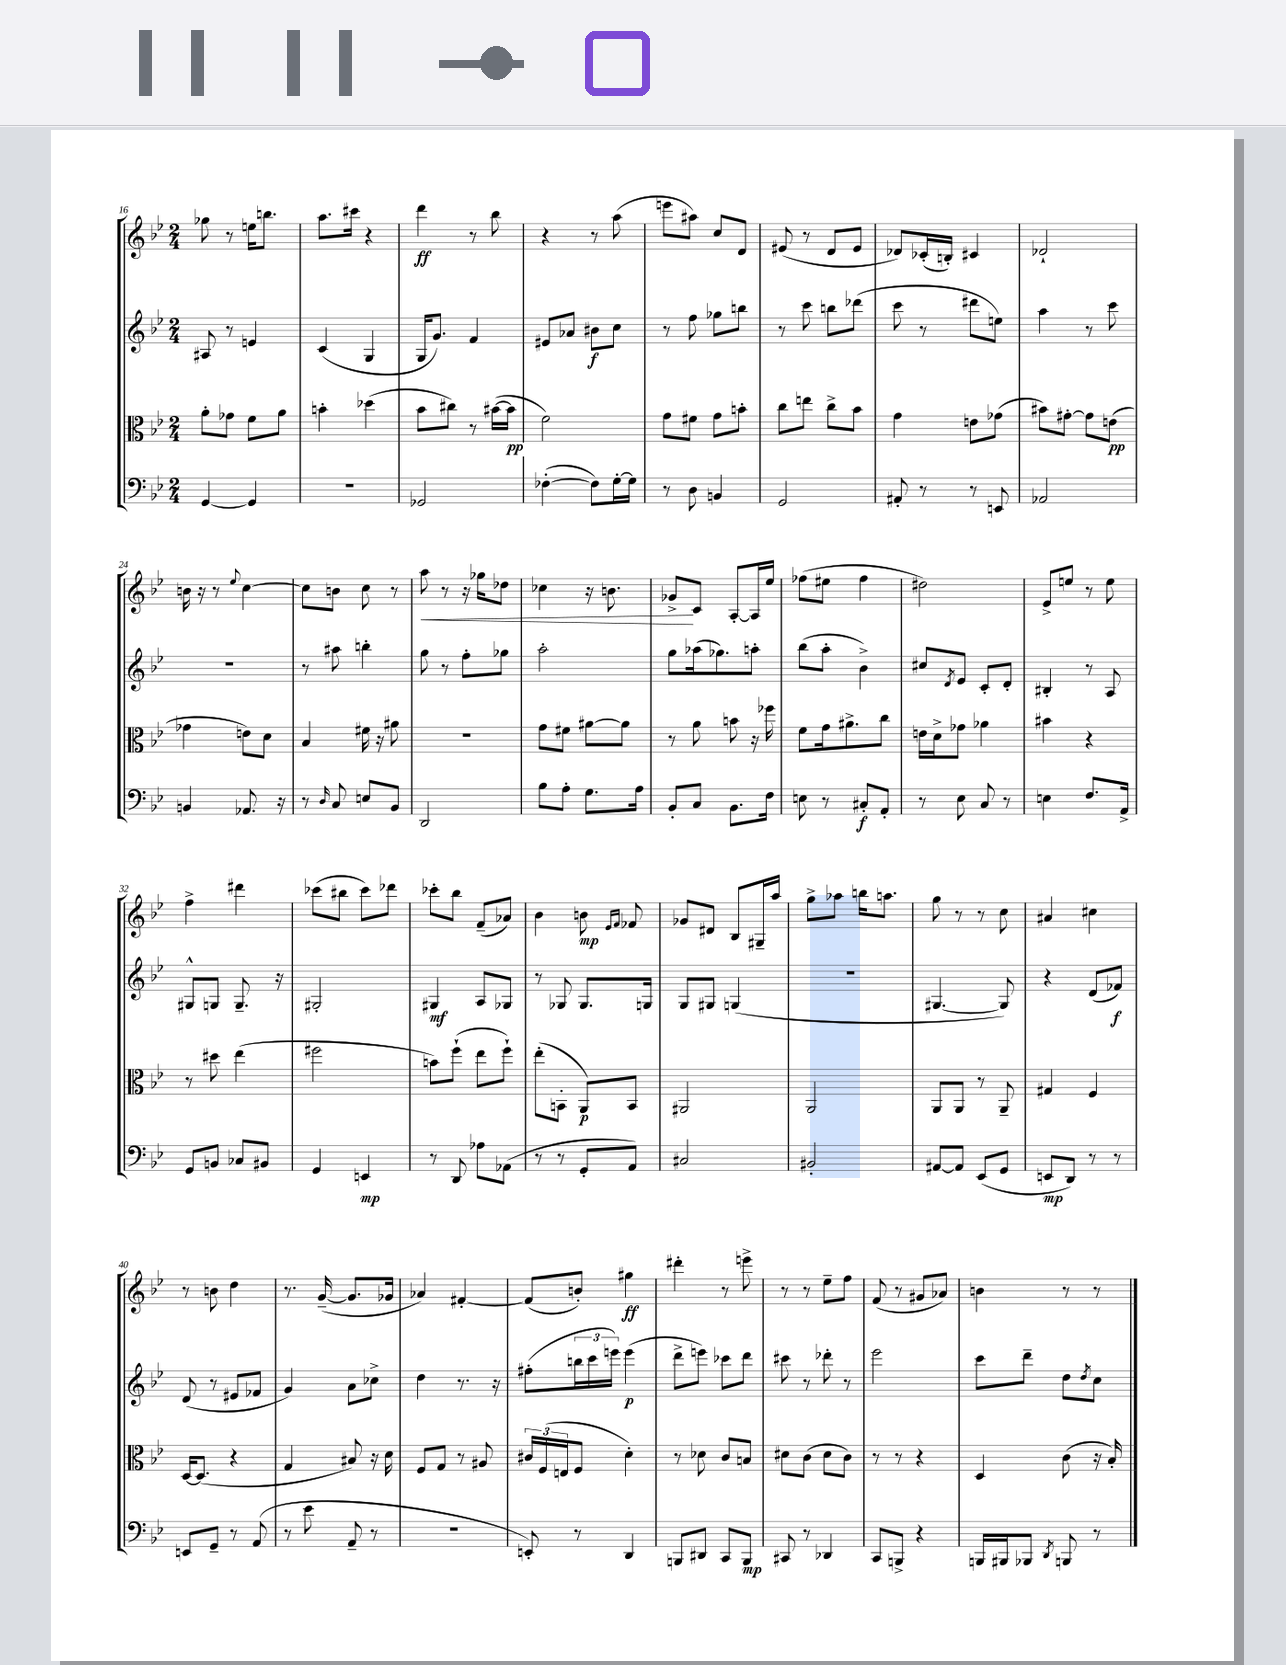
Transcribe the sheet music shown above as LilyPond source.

<<
\new StaffGroup <<
\new Staff = "s0" {
    \clef treble \key bes \major \numericTimeSignature \time 2/4
    ges''8 r8 e''16 b''8. |
    a''8. cis'''16 r4 |
    d'''4\ff r8 bes''8 |
    r4 r8 a''8( |
    e'''8 ais''8) c''8 d'8 |
    eis'8( r8 d'8 eis'8 |
    des'8) ces'16-.( b16-.) cis'4 |
    des'2-! |
    b'16 r16 r8 \appoggiatura { ees''8 } c''4~ |
    c''8 b'8 c''8 r8 |
    a''8\< r8 r16 ges''16 des''8 |
    ces''4 r16 b'8. |
    ges'8->\! c'8 a8~-. a16 ees''16 |
    fes''8( eis''8 fes''4 |
    dis''2) |
    ees'8-> e''8 r8 e''8 |
    f''4-> dis'''4 |
    ces'''8( bis''8 ces'''8) des'''8 |
    ces'''8-. bes''8 f'8--( aes'8) |
    bes'4 b'8\mp \grace { ees'16 f'16 } fes'8 |
    ges'8 dis'8 bes8 gis16-- a''16 |
    g''8-> aes''8 b''16 a''8. |
    g''8 r8 r8 c''8 |
    ais'4 cis''4 |
    r8 b'8 d''4 |
    r8. g'16~--( g'8. ges'16 |
    aes'4) fis'4~-. |
    fis'8( b'8-.) gis''4\ff |
    dis'''4-. r8 e'''8-> |
    r8 r8 ees''8-- f''8 |
    f'8( r8 gis'8 aes'8) |
    b'4 r8 r8 \bar "|." |
}
\new Staff = "s1" {
    \clef treble \key bes \major \numericTimeSignature \time 2/4
    ais8 r8 e'4 |
    c'4( g4 |
    g16 g'8.) f'4 |
    eis'8 aes'8 bis'8\f c''8 |
    r8 f''8 ges''8 b''8 |
    r8 c'''8 b''8 des'''8( |
    c'''8 r8 dis'''8 e''8) |
    a''4 r8 c'''8 |
    r2 |
    r8 ais''8 b''4-. |
    g''8 r8 f''8-. ges''8 |
    a''2-. |
    g''8 aes''16( ges''8.) a''8-. |
    bes''8( a''8-. bes'4->) |
    cis''8 \acciaccatura { d'8 } ees'8 c'8-. d'8-. |
    bis4-. r8 a8 |
    gis8-^ g8 g8.-- r16 |
    gis2-. |
    gis4\mf a8 ges8 |
    r8 ges8 ges8. g16 |
    g8 gis8 g4( |
    r2 |
    gis4.~ gis8) |
    r4 d'8( fes'8\f) |
    d'8( r8 eis'8 fes'8 |
    g'4) a'8 ces''8-> |
    d''4 r8. r16 |
    fis''8-.( \tuplet 3/2 { b''16 c'''16 e'''16) } e'''4\p( |
    d'''8-> e'''8) ces'''8 d'''8 |
    cis'''8 r8 des'''8-. r8 |
    ees'''2 |
    c'''8 d'''8-- d''8 \acciaccatura { d''8 } c''8 \bar "|." |
}
\new Staff = "s2" {
    \clef alto \key bes \major \numericTimeSignature \time 2/4
    a'8-. ges'8 f'8 a'8 |
    b'4-. des''4( |
    bes'8 cis''8) r8 bis'16~( bis'16\pp |
    f'2) |
    g'8 fis'8 g'8 b'8-. |
    c''8 e''8 c''8-> bes'8 |
    g'4 e'8 ges'8( |
    bis'8) gis'8~-. gis'8 e'8\pp( |
    ges'4 e'8) d'8 |
    bes4 fis'16 r16 ais'8 |
    R2 |
    g'8 fis'8 ais'8~ ais'8 |
    r8 a'8 b'8 r16 fes''16 |
    f'8 g'16 ais'8.-> c''8 |
    e'16 d'16-> ges'8 aes'4 |
    bis'4 r4 |
    r8 dis''8 ees''4( |
    fis''2 |
    b'8) f''8-!( ees''8 f''8-!) |
    ees''8-.( b,8-. a,8\p) b,8 |
    ais,2 |
    a,2 |
    a,8 a,8 r8 a,8-- |
    gis4 f4 |
    d16~ d8.( r4 |
    g4 bis8) r16 d'16 |
    f8 g8 r8 ais8 |
    \tuplet 3/2 { cis'16 f16( e16 } f8 d'4-.) |
    r8 des'8 c'8 b8 |
    dis'8 c'8( dis'8 c'8) |
    r8 r8 r4 |
    d4 c'8( r16 bes16-.) \bar "|." |
}
\new Staff = "s3" {
    \clef bass \key bes \major \numericTimeSignature \time 2/4
    g,4~ g,4 |
    R2 |
    ges,2 |
    fes4~-.( fes8) g16~-. g16 |
    r8 d8 b,4 |
    g,2 |
    ais,8-. r8 r8 e,8 |
    aes,2 |
    b,4 aes,8. r16 |
    r8 \grace { d16 } c8 e8 bes,8 |
    d,2 |
    bes8 a8-. g8. a16 |
    bes,8-. c8 bes,8. f16 |
    e8 r8 cis8-.\f a,8-. |
    r8 ees8 c8 r8 |
    e4 f8. a,16-> |
    g,8 b,8 ces8 bis,8 |
    g,4 e,4\mp |
    r8 d,8 aes8 aes,8( |
    r8 r8 g,8-. a,8) |
    cis2 |
    bis,2-. |
    ais,8~ ais,8 ees,8( g,8 |
    e,8\mp d,8) r8 r8 |
    e,8 g,8-- r8 a,8( |
    r8 ees'8 a,8-- r8 |
    r2 |
    e,8-.) r8 d,4 |
    b,,8 dis,8 c,8 b,,8\mp |
    cis,8 r8 des,4 |
    c,8 b,,8-> r4 |
    b,,16 bis,,16 bes,,8 \acciaccatura { d,8 } b,,8 r8 \bar "|." |
}
>>
>>
\layout { \context { \Score currentBarNumber = #16 } }
